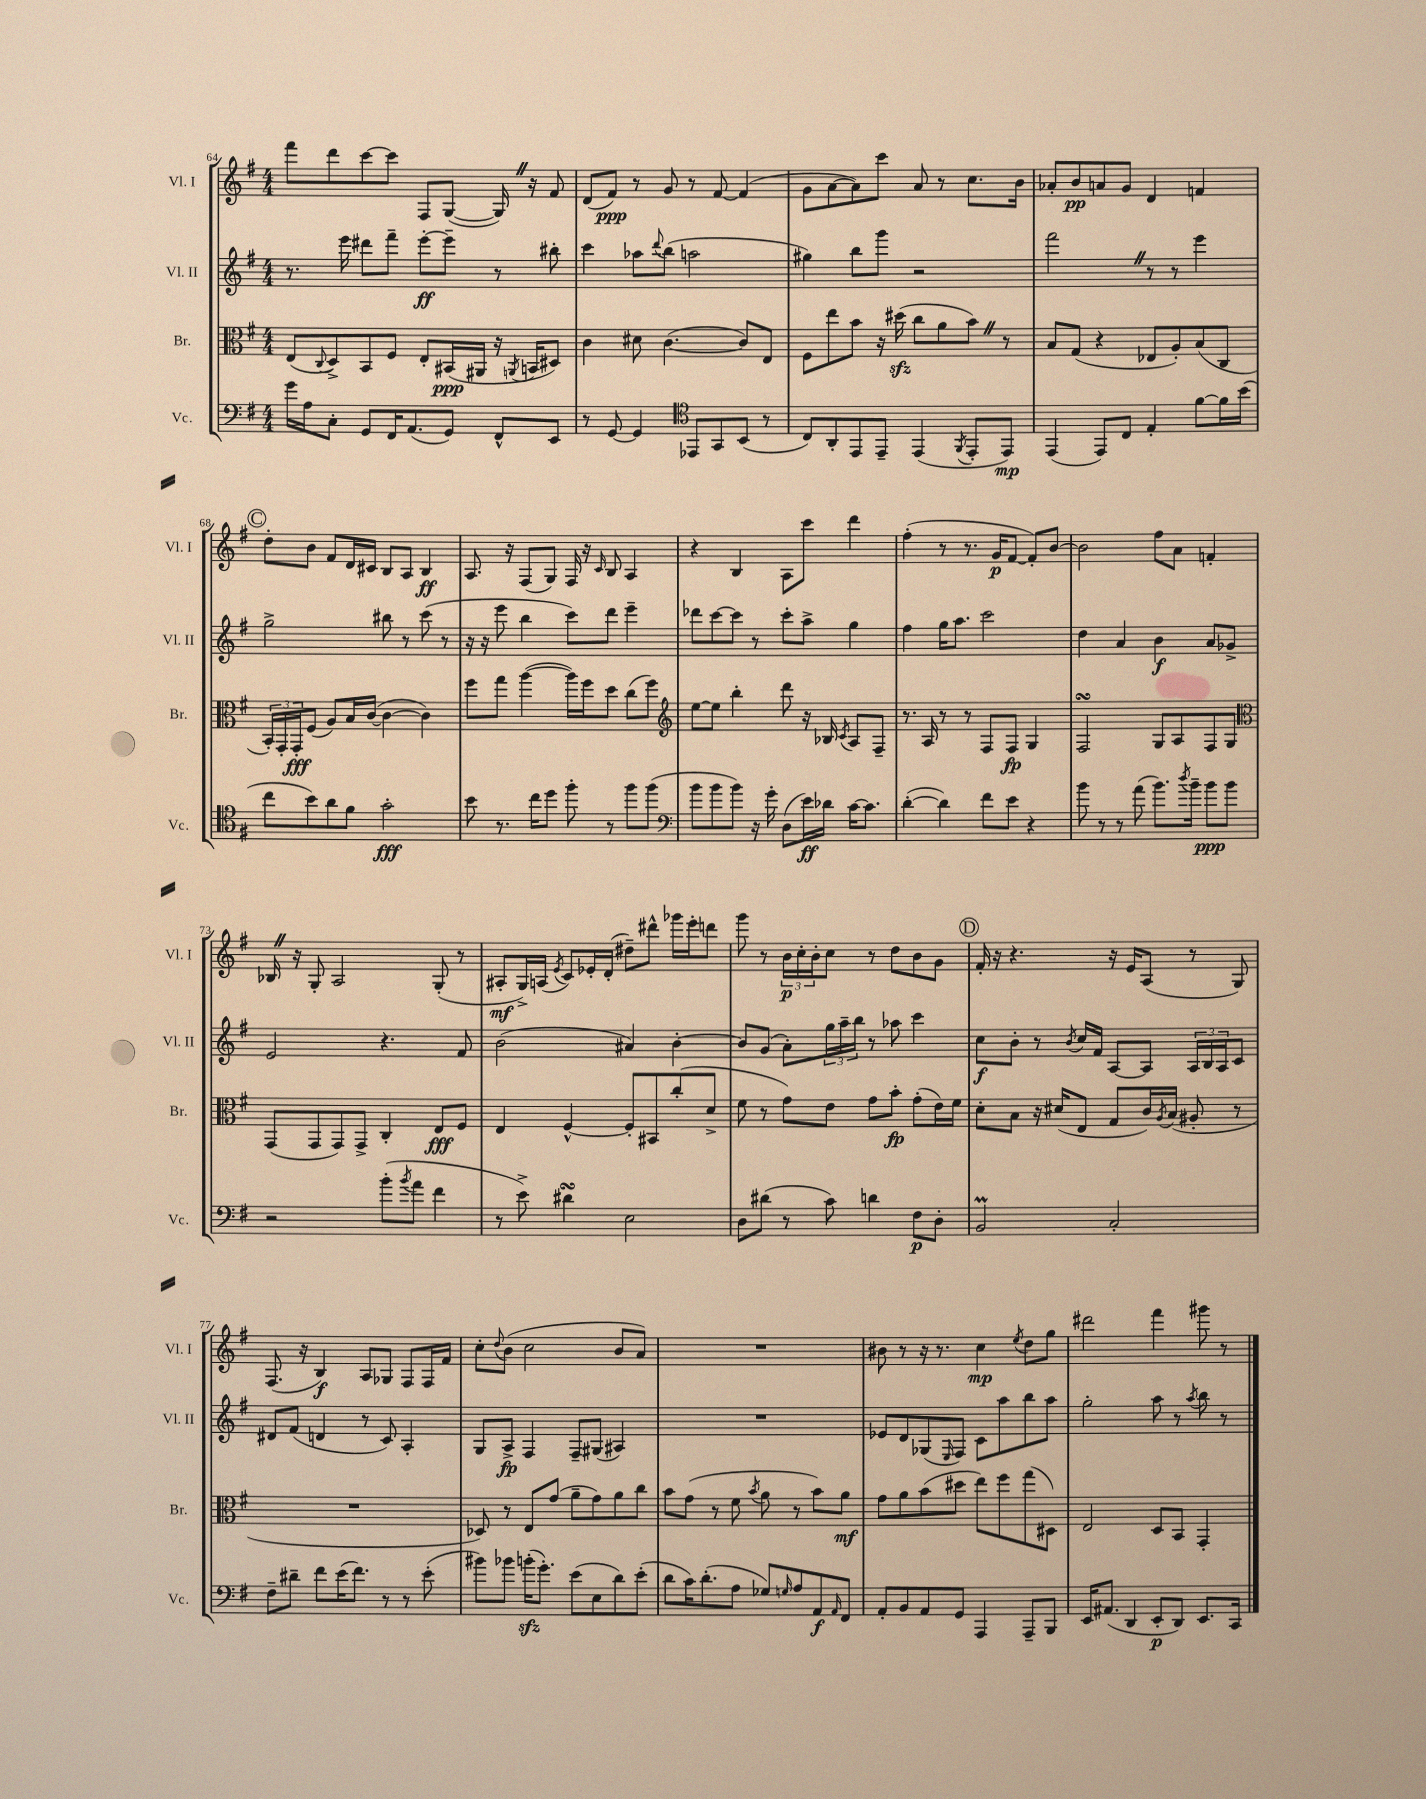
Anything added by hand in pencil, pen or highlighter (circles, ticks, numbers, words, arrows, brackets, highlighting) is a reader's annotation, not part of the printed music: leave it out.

**kern	**kern	**kern	**kern
*staff4	*staff3	*staff2	*staff1
*clefF4	*clefC3	*clefG2	*clefG2
*k[f#]	*k[f#]	*k[f#]	*k[f#]
*M4/4	*M4/4	*M4/4	*M4/4
16g	(8E	8.r	8fff#
16A	.	.	.
.	8qqC	.	.
8C'	8D^)	.	8ddd
.	.	16eee	.
8GG	8BB	8ddd#	[8ccc
16FF#	8F#	8fff#~	8ccc]
(8.AA	.	.	.
.	8E'	[8eee'	8F#
8GG)	(16BB#	8eee~]	([8G
.	16AA#	.	.
8FF#^^	16r	8r	16G])
.	8qAA	.	.
.	16BB	.	16r
8EE	8D#)	8bb#'	8f#
=	=	=	=
8r	4c	4ccc	(8d
[8GG	.	.	8f#)
4GG]	8d#	8aa-	8r
.	.	8qqddd	.
.	([4.c	(8bb	8g
*clefC4	*	*	*
8EE-	.	2aa	8r
8GG	.	.	[8f#
(8BB	8c])	.	(4f#]
8r	8E	.	.
=	=	=	=
8C)	8F#	4gg#)	8g
8AA'	8ee	.	[8a
8EE	8b	8bb	8a])
8EE~	16r	8ggg	8ccc
.	(16dd#	.	.
(4EE	8cc	2r	8a
.	8a	.	8r
8qFF#	.	.	.
8EE'	8b)	.	8.cc
8EE)	8r	.	.
.	.	.	16b
=	=	=	=
(4EE	8B	2fff#	8a-'
.	(8G	.	8b
8EE)	4r	.	8a
8C	.	.	8g
4E'	8E-	8r	4d
.	8A')	8r	.
[8f#	(8B	4eee	4f
16f#]	8C	.	.
(16b	.	.	.
=	=	=	=
8cc	24BB')	2gg^	8dd'
.	24GG'	.	.
.	24GG'	.	.
8b)	(8F#	.	8b
8a	8A)	.	8f#
8f#	16B	.	16d
.	([16c	.	16c#
2g'	4c_	8bb#	8B
.	.	8r	8A
.	4c])	(8ccc	4B
.	.	8r	.
=	=	=	=
8b	8ff#	16r	8.A
.	.	16r	.
8.r	8gg	8eee	.
.	.	.	16r
.	([4aa	4bb	(8F#
16cc	.	.	.
8dd	.	.	8G)
8ff#'	16aa])	8ccc)	16F#
.	16ff#	.	16r
.	.	.	16qqc
8r	8dd	8ddd	8B
8ff#	(8cc	4eee~	4A
(8ff#	8ff#)	.	.
=	=	=	=
*clefF4	*clefG2	*	*
8b	[8ee	8ddd-	4r
8b	8ee]	[8ccc	.
8b)	4bb'	8ccc]	4B
16r	.	8r	.
16g'	.	.	.
(8D	8ddd	8ccc'	8A
16e)	16r	8aa^	8ccc
16d-	16B-	.	.
.	8qc	.	.
[16c	8A	4gg	4ddd
8.c]	.	.	.
.	8F#~	.	.
=	=	=	=
([4d'	8.r	4ff#	(4ff#'
.	16A	.	.
4d])	8r	16gg	8r
.	.	8.aa	.
.	8r	.	8.r
8f#	8F#	2ccc	.
.	.	.	16g
8e	8F#	.	[8f#
4r	4G	.	8f#'])
.	.	.	[8b
=	=	=	=
8b	2F#	4dd	2b]
8r	.	.	.
8r	.	4a	.
(8a	.	.	.
8.b)	8G	4b	8ff#
.	8A	.	8a
8qdd	.	.	.
16b~	.	.	.
8b	8F#	8a	4f'
8b	8G	8g-^	.
=	=	=	=
*	*clefC3	*	*
2r	(8GG	2e	16B-
.	.	.	16r
.	8GG	.	8G'
.	8GG)	.	2A
.	8GG^	.	.
(8b'	4C'	4.r	.
8qb	.	.	.
8a	.	.	.
4f#	8E	.	(8G'
.	8F#	8f#	8r
=	=	=	=
8r	4E	(2b	8A#'
8e^)	.	.	16G^)
.	.	.	(16A
.	.	.	8qe
4d#	[4F#^^	.	8c)
.	.	.	16e-'
.	.	.	(16d'
2E	8F#']	4a#)	8dd#~)
.	8BB#	.	8ddd#^^
.	(8cc'	[4b'	16ggg-
.	.	.	16eee'
.	8d^	.	8ddd
=	=	=	=
8D	8f#	8b]	8ggg
(8d#	8r	(8g	8r
8r	8g)	8a')	24b
.	.	.	24cc'
.	.	.	24b'
8c)	8e	24gg	8cc
.	.	24aa~	.
.	.	24bb	.
4d	8g	8r	8r
.	8b'	8aa-	8dd
8F#	(8g'	4ccc	8b
8D'	16e)	.	8g
.	16f#	.	.
=	=	=	=
2BB	8d'	8cc	16f#'
.	.	.	16r
.	8B	8b'	4.r
.	16r	8r	.
.	(16d#	.	.
.	.	8qb	.
.	8E	16cc	.
.	.	16f#	.
2C'	8G	[8A	16r
.	.	.	16e
.	16c)	8A]	(8A
.	8qA	.	.
.	(16B	.	.
.	8A#'	24A	8r
.	.	24B	.
.	.	24A	.
.	8r	8c	8G)
=	=	=	=
8F#~	1r	8d#	(8.F#
8d#~	.	(8f#	.
.	.	.	16r
8f#	.	4d	4B)
(16e	.	.	.
8.f#)	.	.	.
.	.	8r	8A
8r	.	8c)	8G-
8r	.	4A'	8F#
(8e'	.	.	16F#
.	.	.	16f#
=	=	=	=
8b#)	8D-)	8G	8cc'
.	.	.	8qqdd
8b-	8r	8A^	(8b
(16b'	8E	4F#	2cc
8.g')	.	.	.
.	(8g	.	.
(8e	8a~	8F#~	.
8E	8g)	(8G#	.
8d)	8a	4A#)	8b
(8e'	8cc	.	8a)
=	=	=	=
8d	8b	1r	1r
16c)	(8g	.	.
(8.d'	.	.	.
.	8r	.	.
8A	8f#	.	.
.	8qb	.	.
8G-)	8a	.	.
16qqG	.	.	.
8A	8r	.	.
8AA	8b)	.	.
16qqAA	.	.	.
8FF#	8a	.	.
=	=	=	=
8AA'	8g	8e-	8b#
8BB	8a	8d	8r
8AA	(8b	(8G-	16r
.	.	.	8.r
.	.	16qqE	.
8GG	8dd#	8F#)	.
4AAA	8ee)	8c	4cc
.	8ff#	8aa	.
.	.	.	8qee
8AAA~	(8gg	8bb	8dd
8BBB	8D#)	8aa	8gg
=	=	=	=
16EE	2E	2gg'	2ddd#
(8.AA#	.	.	.
4DD	.	.	.
8EE'	8D	8aa	4fff#
8DD)	8BB	8r	.
.	.	8qaa	.
8.EE	4GG'	8bb	8ggg#
.	.	8r	8r
16CC	.	.	.
==	==	==	==
*-	*-	*-	*-
